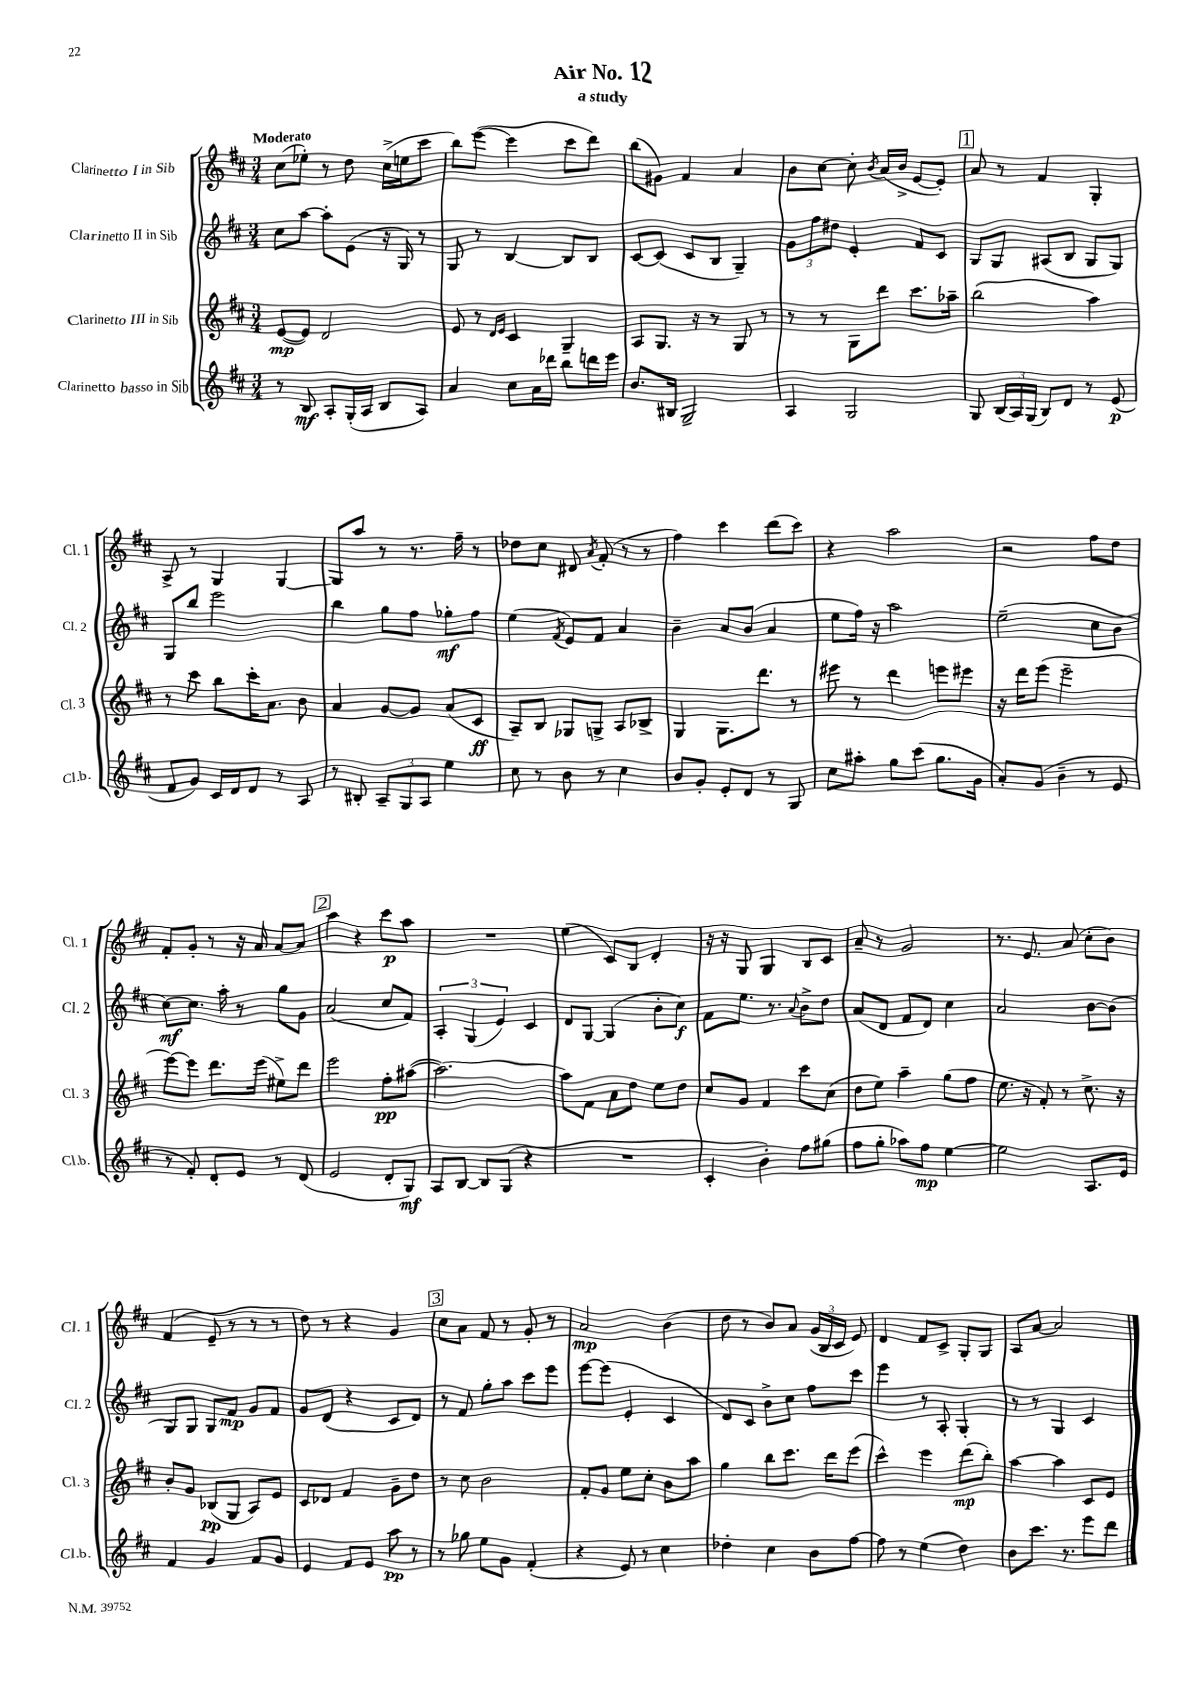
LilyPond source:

\header { title = "Air No. 12" subtitle = "a study" }
<<
\new StaffGroup <<
\new Staff = "s0" \with { instrumentName = "Clarinetto I in Sib" shortInstrumentName = "Cl. 1" } {
    \clef treble \key d \major \numericTimeSignature \time 3/4 \tempo "Moderato"
    \autoBeamOff cis''8[( ees''8]-.) r8 d''8 cis''16[->( e''16 cis'''8] |
    b''8[) e'''8]~( e'''4 cis'''8[ d'''8]) |
    b''8[( gis'8]) fis'4 a'4 |
    b'8[ cis''8]~ cis''8-. \acciaccatura { b'8 } a'16[( b'16]-> e'8[~ e'8]-.) |
    \mark \markup { \box "1" } a'8 r8 fis'4 g4-. |
    a8-> r8 g4 g4~ |
    g8[ a''8] r8 r8. fis''16-- r8 |
    des''8[ cis''8] dis'8 \acciaccatura { a'8 } fis'8-.( r8 r8 |
    fis''4) cis'''4 d'''8[( cis'''8]) |
    r4 a''2 |
    r2 fis''8[ d''8] |
    fis'8[-. g'8]-. r8 r16 a'16 a'8[~ a'8] |
    \mark \markup { \box "2" } a''4 r4 cis'''8[\p a''8] |
    R2. |
    e''4( cis'8[) b8] d'4-. |
    r16 r16 g8 g4 b8[ cis'8] |
    a'8-- r8 g'2 |
    r8. e'8. a'8( cis''8[-. b'8]) |
    fis'4( e'8-- r8 r8 r8 |
    d''8) r8 r4 g'4 |
    \mark \markup { \box "3" } cis''8[ a'8] fis'8 r8 g'8-. r8 |
    a'2\mp b'4( |
    d''8 r8 b'8[) a'8] \tuplet 3/2 { g'16[( b16 cis'16] } e'8) |
    d'4 fis'8[ cis'8]-> g8[-. g8] |
    a8[ a'8]~ a'2 \bar "|." |
}
\new Staff = "s1" \with { instrumentName = "Clarinetto II in Sib" shortInstrumentName = "Cl. 2" } {
    \clef treble \key d \major \numericTimeSignature \time 3/4
    \autoBeamOff cis''8[ a''8]~ a''8[-. e'8]( r16 g16) r8 |
    g8 r8 b4~ b8[ b8] |
    cis'8[~ cis'8]( cis'8[ b8] g4--) |
    \tuplet 3/2 { g'8[ fis''8 dis''8] } e'4-. fis'8[ cis'8] |
    \mark \markup { \box "1" } g8[ g8] ais8[( b8] g8[ g8]) |
    g8[ b''8] e'''2 |
    b''4 g''8[ fis''8] ges''8[-.\mf fis''8] |
    e''4( \acciaccatura { fis'8 } e'8[) fis'8] a'4 |
    b'4-- a'8[ b'8]( a'4 |
    e''8[ fis''16]) r16 a''2 |
    e''2--( cis''8[ b'8] |
    cis''8[~\mf) cis''8.] a''16-. r8 g''8[ g'8] |
    \mark \markup { \box "2" } a'2( cis''8[ fis'8]) |
    \tuplet 3/2 { a4-. g4( e'4) } cis'4 |
    d'8[ g8]~ g4( b'8[-. cis''8]\f) |
    fis'8[ e''8.] r8. \appoggiatura { a'8 } b'8[-> d''8] |
    a'8[( d'8] fis'8[ d'8]) cis''4 |
    a'2 b'8[~ b'8]( |
    g8[) g8] g8[ fis'8]\mp g'8[ fis'8] |
    g'8[ d'8]( r4 cis'8[ d'8]) |
    \mark \markup { \box "3" } r8 fis'8 g''8[-. a''8] cis'''8[ e'''8] |
    e'''8[~ e'''8]( e'4-. cis'4 |
    d'8[) cis'8] b'8[-> cis''8] fis''8[ cis'''8] |
    e'''4 r8 a8-. g4-. |
    r8 r8 g4 cis'4 \bar "|." |
}
\new Staff = "s2" \with { instrumentName = "Clarinetto III in Sib" shortInstrumentName = "Cl. 3" } {
    \clef treble \key d \major \numericTimeSignature \time 3/4
    \autoBeamOff e'8[~\mp( e'8]) d'2 |
    e'8 r8 \grace { d'16[ e'16] } cis'4 g4-- |
    a8[ g8.] r16 r8 g8 r8 |
    r8 r8 g8[ d'''8] cis'''8.[ aes''16]-- |
    \mark \markup { \box "1" } b''2( a''4) |
    r8 cis'''8 b''8[ cis'''16-. a'8.] b'8 |
    a'4 g'8[~ g'8] a'8[( cis'8]\ff |
    a8[--) b8] ges8[ g8]-> a8[ bes8]-> |
    g4 g8.[ d'''8.] r8 |
    eis'''8 r8 d'''4 e'''8[ eis'''8] |
    r16 d'''16[ e'''8]( e'''2-- |
    e'''8[~) e'''8] d'''8.[ e'''16]( eis''8[->) d'''8] |
    \mark \markup { \box "2" } e'''2 fis''8[-.\pp ais''8]~( |
    ais''2.~) |
    ais''8[ fis'8] a'8[ d''8] e''8[ d''8] |
    cis''8[ g'8] fis'4 cis'''8[ cis''8]( |
    d''8[ e''8]) a''4-- g''8[( fis''8] |
    e''8. r16 fis'8-.) r8 cis''8.-> r16 |
    b'8[-. g'8] bes8[\pp( g8] a8[) e'8] |
    cis'8[ des'8] fis'4 g'8[-- d''8] |
    \mark \markup { \box "3" } r8 cis''8 b'2 |
    fis'8[-. g'8] e''8[ cis''8]-. b'8[ a''8] |
    g''4 b''8[ cis'''8.] d'''16[ e'''8]( |
    cis'''4-^) e'''4 d'''8[\mp( b''8]-.) |
    a''4~ a''4 cis'8[ e'8] \bar "|." |
}
\new Staff = "s3" \with { instrumentName = "Clarinetto basso in Sib" shortInstrumentName = "Cl.b." } {
    \clef treble \key d \major \numericTimeSignature \time 3/4
    \autoBeamOff r8 b8\mf a8[-. g16-.( a16] b8[ a8]) |
    a'4 cis''8[ a'16 des'''16] b''8[ d'''16 e'''16] |
    b'8.[ bis16] g2-- |
    a4 g2 |
    \mark \markup { \box "1" } g8 \tuplet 3/2 { b16[( a16) g16]( } b8[) d'8] r8 e'8\p( |
    fis'8[ g'8]) cis'16[ d'16 d'8] r8 a8 |
    r8 bis8-. \tuplet 3/2 { a8[-- g8 a8] } e''4 |
    cis''8 r8 b'8 r8 cis''4 |
    b'8[ g'8]-. e'8[-. d'8] r8 g8 |
    cis''8[ ais''8]-. g''8[ cis'''8]( g''8.[ g'16] |
    a'8[-.) g'8]( b'4-- r8 e'8 |
    r8 fis'8-.) d'8[-. e'8] r8 d'8( |
    \mark \markup { \box "2" } e'2 d'8[-. g8]\mf) |
    a8[ b8]~ b8[ g8]( r4 |
    R2. |
    cis'4-. b'4-.) fis''8[ gis''8]( |
    fis''8[ g''8]-. aes''8[) fis''8]\mp e''4~ |
    e''2 a8.[ e'16] |
    fis'4 g'4 fis'8[ g'8] |
    e'4 fis'8[ e'8] a''8\pp r8 |
    \mark \markup { \box "3" } r8 ges''8 e''8[ g'8] fis'4-.( |
    r4 e'8) r8 cis''4 |
    des''4-. cis''4 b'8[ fis''8]~ |
    fis''8 r8 e''4( d''4) |
    b'8[ cis'''8.] r8. e'''8[ d'''8] \bar "|." |
}
>>
>>
\layout { \context { \Score \remove "Bar_number_engraver" } }
